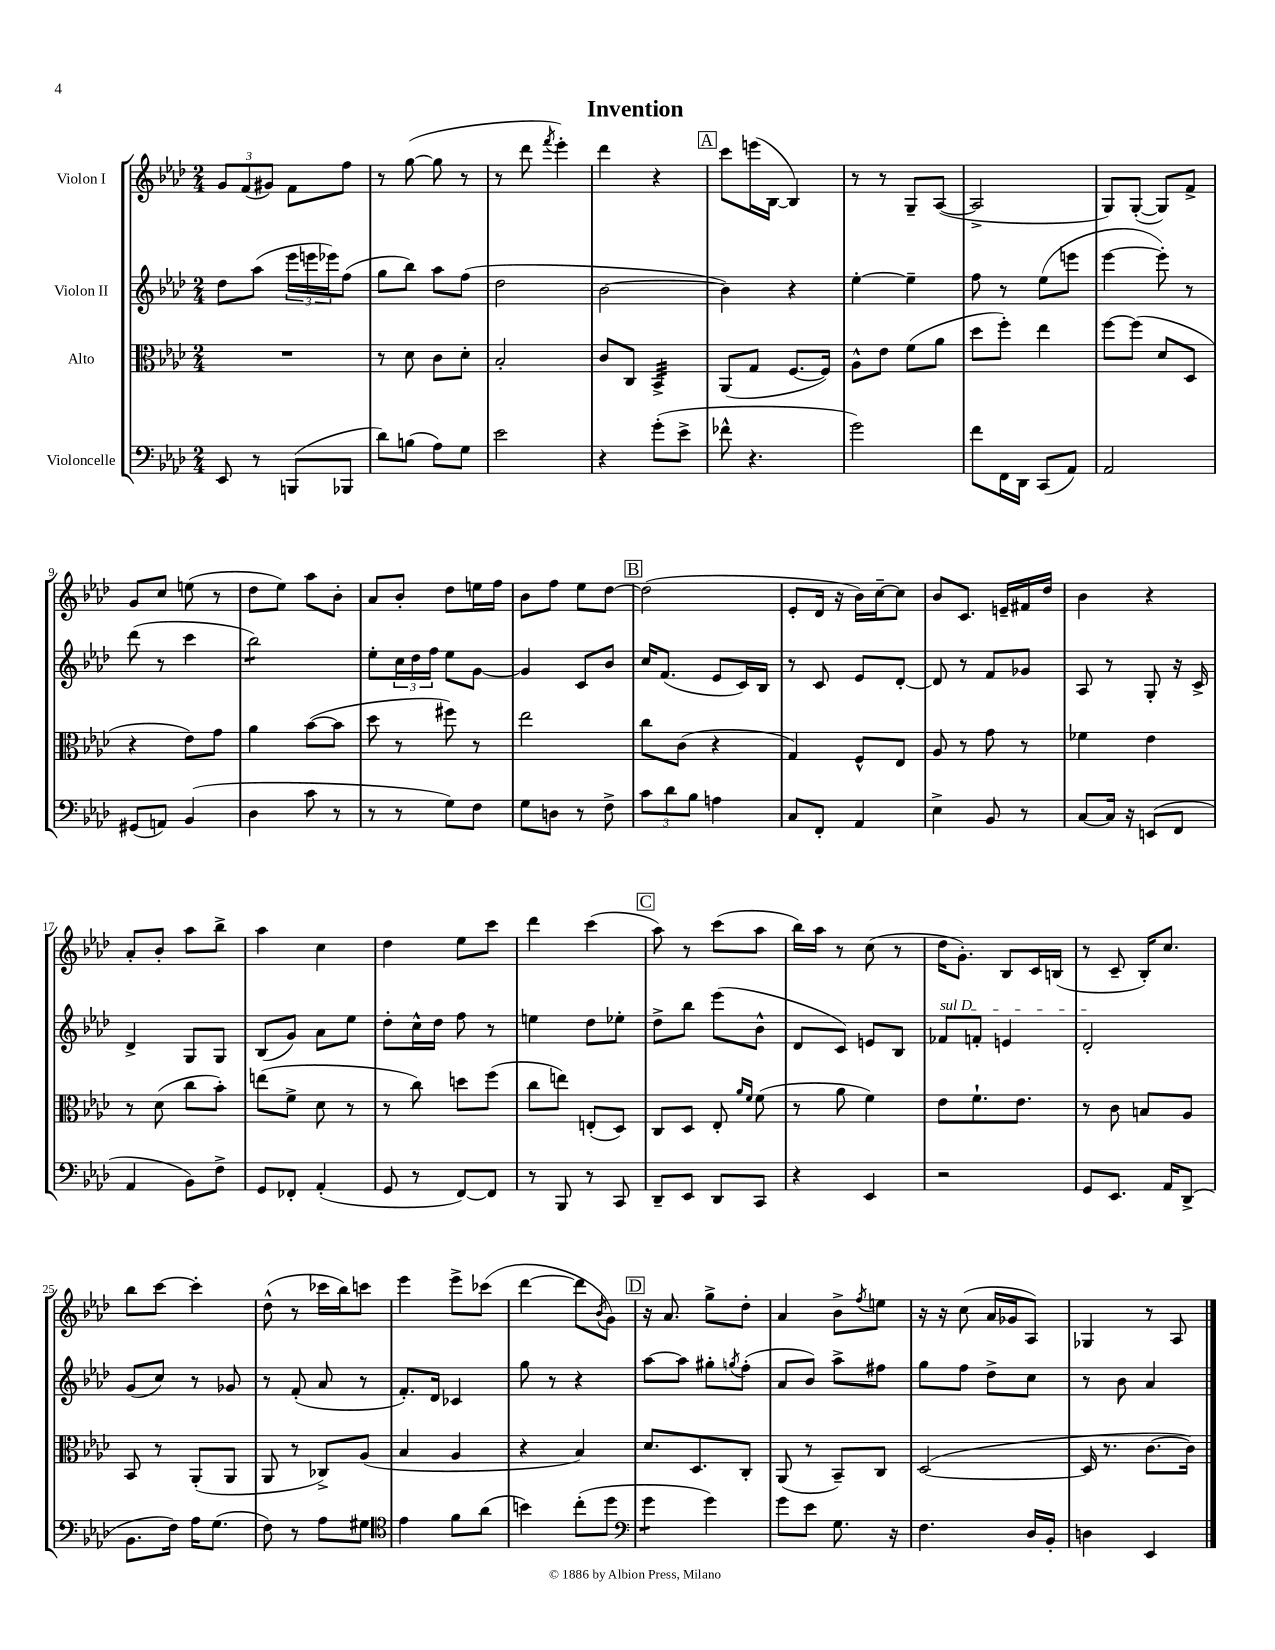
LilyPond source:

\header { title = "Invention" }
<<
\new StaffGroup <<
\new Staff = "s0" \with { instrumentName = "Violon I" } {
    \clef treble \key aes \major \numericTimeSignature \time 2/4
    \tuplet 3/2 { g'8 f'8( gis'8) } f'8 f''8 |
    r8 g''8~( g''8 r8 |
    r8 des'''8 \acciaccatura { f'''8 } ees'''4-.) |
    des'''4 r4 |
    \mark \markup { \box "A" } c'''8 e'''16( bes16~ bes4) |
    r8 r8 g8-- aes8~( |
    aes2-> |
    g8) g8~-.( g8) f'8-> |
    g'8 c''8 e''8( r8 |
    des''8 ees''8) aes''8 bes'8-. |
    aes'8 bes'8-. des''8 e''16 f''16 |
    bes'8 f''8 ees''8 des''8~ |
    \mark \markup { \box "B" } des''2( |
    ees'8-. des'16 r16 bes'16) c''16~-- c''8 |
    bes'8 c'8. e'16-- fis'16 des''16 |
    bes'4 r4 |
    aes'8-. bes'8-. aes''8 bes''8-> |
    aes''4 c''4 |
    des''4 ees''8 c'''8 |
    des'''4 c'''4( |
    \mark \markup { \box "C" } aes''8) r8 c'''8( aes''8 |
    bes''16) aes''16 r8 c''8( r8 |
    des''16 g'8.-.) bes8 c'16 b16( |
    r8 c'8-- bes16-.) c''8. |
    bes''8 c'''8~ c'''4-. |
    des''8-^( r8 ces'''16 bes''16) c'''8 |
    ees'''4 ees'''8-> ces'''8( |
    des'''4~ des'''8 \acciaccatura { bes'8 } g'8) |
    \mark \markup { \box "D" } r16 aes'8. g''8-> des''8-. |
    aes'4 bes'8-> \acciaccatura { f''8 } e''8 |
    r16 r16 c''8( aes'16 ges'16 aes8) |
    ges4 r8 aes8 \bar "|." |
}
\new Staff = "s1" \with { instrumentName = "Violon II" } {
    \clef treble \key aes \major \numericTimeSignature \time 2/4
    des''8 aes''8( \tuplet 3/2 { ees'''16 e'''16 ees'''16) } f''8( |
    g''8 bes''8) aes''8 f''8( |
    des''2 |
    bes'2~ |
    \mark \markup { \box "A" } bes'4) r4 |
    ees''4~-. ees''4-- |
    f''8 r8 ees''8( e'''8 |
    ees'''4~ ees'''8-.) r8 |
    des'''8( r8 c'''4 |
    bes''2:8) |
    ees''8-. \tuplet 3/2 { c''16 des''16 f''16 } ees''8 g'8~ |
    g'4 c'8 bes'8 |
    \mark \markup { \box "B" } c''16 f'8.( ees'8 c'16) bes16 |
    r8 c'8 ees'8 des'8~-. |
    des'8 r8 f'8 ges'8 |
    aes8 r8 g8-. r16 c'16-> |
    des'4-> g8 g8 |
    bes8( g'8) aes'8 ees''8 |
    des''8-. c''16-^ des''16 f''8 r8 |
    e''4 des''8 ees''8-. |
    \mark \markup { \box "C" } des''8-> bes''8 ees'''8( bes'8-^ |
    des'8 c'8) e'8 bes8 |
    \once \override TextSpanner.bound-details.left.text = \markup { \italic "sul D" } fes'8\startTextSpan f'8-. e'4 |
    des'2-.\stopTextSpan |
    g'8( c''8) r8 ges'8 |
    r8 f'8-.( aes'8 r8 |
    f'8.-.) des'16 ces'4 |
    g''8 r8 r4 |
    \mark \markup { \box "D" } aes''8~ aes''8 gis''8-. \acciaccatura { g''8 } f''8-.( |
    aes'8 bes'8) aes''8-> fis''8 |
    g''8 f''8 des''8-> c''8 |
    r8 bes'8 aes'4 \bar "|." |
}
\new Staff = "s2" \with { instrumentName = "Alto" } {
    \clef alto \key aes \major \numericTimeSignature \time 2/4
    R2 |
    r8 des'8 c'8 des'8-. |
    bes2-. |
    c'8 c8 bes,4:32-> |
    \mark \markup { \box "A" } aes,8( g8 f8.~ f16) |
    aes8-^ ees'8 f'8( aes'8 |
    des''8 f''8-.) ees''4 |
    f''8~ f''8( des'8 des8 |
    r4 ees'8) g'8 |
    aes'4 bes'8~( bes'8 |
    des''8 r8 fis''8) r8 |
    ees''2 |
    \mark \markup { \box "B" } c''8 c'8( r4 |
    g4) f8-^ ees8 |
    aes8 r8 g'8 r8 |
    fes'4 ees'4 |
    r8 des'8( c''8 bes'8-.) |
    e''8( f'8-> des'8 r8 |
    r8 c''8) d''8 f''8( |
    c''8 e''8) e8-.( des8) |
    \mark \markup { \box "C" } c8 des8 ees8-. \grace { aes'16 f'16 } f'8( |
    r8 aes'8 f'4) |
    ees'8 f'8.-! ees'8. |
    r8 c'8 b8 aes8 |
    bes,8 r8 aes,8-.( aes,8 |
    aes,8 r8 ces8->) aes8( |
    bes4 aes4 |
    r4 bes4) |
    \mark \markup { \box "D" } des'8. des8. c8-. |
    aes,8( r8 bes,8--) c8 |
    des2~( |
    des16 r8. c'8.~ c'16) \bar "|." |
}
\new Staff = "s3" \with { instrumentName = "Violoncelle" } {
    \clef bass \key aes \major \numericTimeSignature \time 2/4
    ees,8 r8 b,,8( bes,,8 |
    des'8) b8( aes8) g8 |
    ees'2 |
    r4 g'8-.( ees'8-> |
    \mark \markup { \box "A" } fes'8-^ r4. |
    g'2) |
    f'8 f,16 des,16 c,8( aes,8) |
    aes,2 |
    gis,8( a,8) bes,4( |
    des4 c'8 r8 |
    r8 r8 g8) f8 |
    g8 d8 r8 f8-> |
    \mark \markup { \box "B" } \tuplet 3/2 { c'8 des'8 bes8 } a4 |
    c8 f,8-. aes,4 |
    ees4-> bes,8 r8 |
    c8~ c16 r16 e,8( f,8 |
    aes,4 bes,8) f8-> |
    g,8 fes,8-. aes,4-.( |
    g,8 r8 f,8~) f,8 |
    r8 bes,,8 r8 c,8 |
    \mark \markup { \box "C" } des,8-- ees,8 des,8 c,8 |
    r4 ees,4 |
    r2 |
    g,8 ees,8. aes,16 des,8->( |
    bes,8. f16) aes16 g8.( |
    f8) r8 aes8 gis8 |
    \clef tenor ees'4 f'8 aes'8( |
    b'4) c''8-.( des''8 |
    \mark \markup { \box "D" } \clef bass g'4:8 g'4) |
    g'8 ees'8 g8. r16 |
    f4. des16 bes,16-. |
    d4 ees,4 \bar "|." |
}
>>
>>
